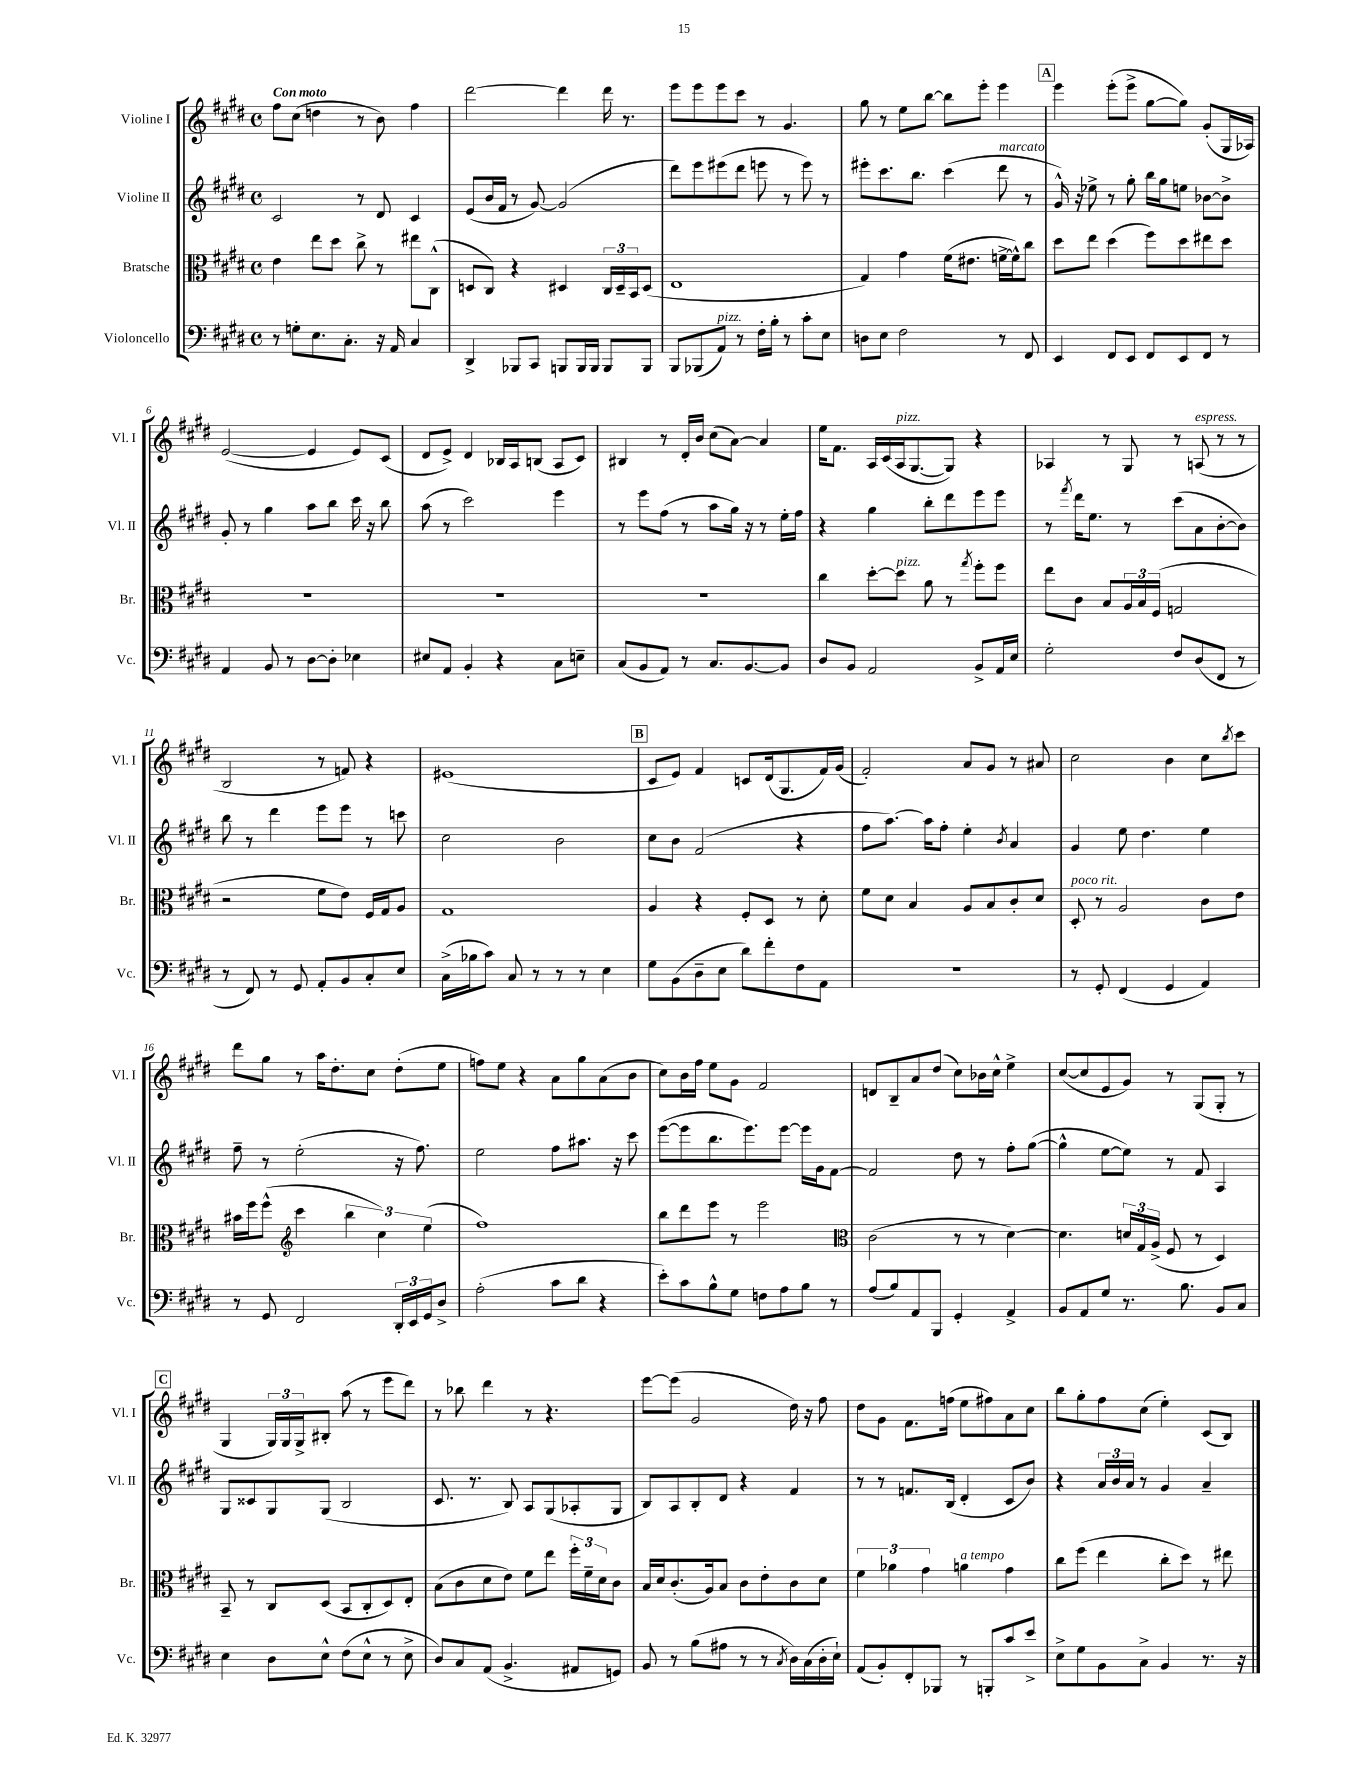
<<
\new StaffGroup <<
\new Staff = "s0" \with { instrumentName = "Violine I" shortInstrumentName = "Vl. I" } {
    \clef treble \key e \major \defaultTimeSignature \time 4/4 \tempo "Con moto"
    fis''8 cis''8( d''4 r8 b'8) fis''4 |
    dis'''2~ dis'''4 dis'''16 r8. |
    e'''8 e'''8 e'''8 cis'''8 r8 gis'4. |
    gis''8 r8 e''8 b''8~ b''8 e'''8-. e'''4 |
    \mark \markup { \box "A" } e'''4 e'''8-.( e'''8-> gis''8~ gis''8) gis'8-.( gis16 aes16) |
    e'2~( e'4 e'8) cis'8( |
    dis'8 e'8->) dis'4 bes16 a16 b8( a8 cis'8) |
    bis4 r8 dis'16-. b'16 cis''8( a'8~) a'4 |
    e''16 fis'8. a16 cis'16( a16^\markup { \italic "pizz." } gis8.~ gis8) r4 |
    aes4 r8 gis8 r8 a8^\markup { \italic "espress." }( r8 r8 |
    b2 r8 f'8) r4 |
    eis'1( |
    \mark \markup { \box "B" } cis'8 e'8) fis'4 c'8 dis'16( gis8. fis'16) gis'16( |
    fis'2-.) a'8 gis'8 r8 ais'8 |
    cis''2 b'4 cis''8 \acciaccatura { b''8 } cis'''8 |
    dis'''8 gis''8 r8 a''16 dis''8.-. cis''8 dis''8-.( e''8 |
    f''8) e''8 r4 a'8 gis''8 a'8( b'8 |
    cis''8) b'16 fis''16 e''8 gis'8 fis'2 |
    d'8 b8-- a'8 dis''8( cis''8) bes'16 cis''16-^ e''4-> |
    cis''8~( cis''8 e'8 gis'8) r8 gis8( gis8-. r8 |
    \mark \markup { \box "C" } gis4 \tuplet 3/2 { gis16) gis16 gis16-> } bis8-. a''8( r8 e'''8 dis'''8) |
    r8 bes''8 dis'''4 r8 r4. |
    e'''8~ e'''8( gis'2 dis''16) r16 fis''8 |
    dis''8 gis'8 fis'8. f''16( e''8 fis''8) a'8 cis''8 |
    b''8 gis''8-. fis''8 cis''8( e''4-.) cis'8( b8) \bar "|." |
}
\new Staff = "s1" \with { instrumentName = "Violine II" shortInstrumentName = "Vl. II" } {
    \clef treble \key e \major \defaultTimeSignature \time 4/4
    cis'2 r8 dis'8 cis'4 |
    e'8( b'16 fis'16 r8 gis'8~) gis'2( |
    dis'''8) e'''8 eis'''8( dis'''8 e'''8 r8 e'''8) r8 |
    eis'''8-. cis'''8. b''8. cis'''4( dis'''8^\markup { \italic "marcato" } r8 |
    \mark \markup { \box "A" } gis'16-^) r16 ees''8-> r8 gis''8-. b''16 gis''16 e''8 bes'8~ bes'8-> |
    gis'8-. r8 gis''4 a''8 b''8 cis'''16 r16 b''8 |
    a''8( r8 cis'''2) e'''4 |
    r8 e'''8 fis''8( r8 a''8 gis''16) r16 r8 e''16-. fis''16 |
    r4 gis''4 b''8-. dis'''8 e'''8 e'''8 |
    r8 \acciaccatura { fis'''8 } dis'''16 e''8. r8 cis'''8( a'8 b'8~-. b'8) |
    b''8 r8 dis'''4 e'''8 e'''8 r8 c'''8 |
    cis''2 b'2 |
    \mark \markup { \box "B" } cis''8 b'8 fis'2( r4 |
    fis''8 a''8.~) a''16 fis''8-. e''4-. \acciaccatura { b'8 } a'4 |
    gis'4 e''8 dis''4. e''4 |
    fis''8-- r8 e''2-.( r16 fis''8.) |
    e''2 fis''8 ais''8. r16 cis'''8 |
    e'''8~( e'''8 b''8. e'''8.) e'''8~ e'''16 gis'16 fis'8~ |
    fis'2 dis''8 r8 fis''8-. gis''8~( |
    gis''4-^ e''8~ e''8) r8 fis'8 a4 |
    \mark \markup { \box "C" } gis8 cisis'8 gis8 gis8( b2 |
    cis'8. r8. b8) a8 gis8( aes8-. gis8 |
    b8) a8 b8-. dis'8 r4 fis'4 |
    r8 r8 f'8. b16( dis'4-. cis'8 b'8) |
    r4 \tuplet 3/2 { a'16 b'16 a'16 } r8 gis'4 a'4-- \bar "|." |
}
\new Staff = "s2" \with { instrumentName = "Bratsche" shortInstrumentName = "Br." } {
    \clef alto \key e \major \defaultTimeSignature \time 4/4
    e'4 e''8 dis''8 cis''8-> r8 eis''8 cis8-^( |
    d8 cis8) r4 dis4 \tuplet 3/2 { cis16 dis16-- b,16 } dis8( |
    e1 |
    gis4) gis'4 fis'16( eis'8. f'16~-> f'16-^) cis''8 |
    \mark \markup { \box "A" } dis''8 e''8 dis''4( fis''8) dis''8 eis''8 dis''8 |
    R1 |
    R1 |
    R1 |
    cis''4 dis''8~-. dis''8^\markup { \italic "pizz." } a'8 r8 \acciaccatura { gis''8 } fis''8-. fis''8 |
    e''8 cis'8 b8 \tuplet 3/2 { a16 b16 fis16( } g2 |
    r2 fis'8 e'8) fis16 gis16 a8 |
    gis1 |
    \mark \markup { \box "B" } a4 r4 fis8-. dis8 r8 dis'8-. |
    fis'8 dis'8 b4 a8 b8 cis'8-. dis'8 |
    dis8-.^\markup { \italic "poco rit." } r8 a2 cis'8 e'8 |
    bis'16 fis''16 fis''8-^( \clef treble cis'''4 \tuplet 3/2 { b''4 cis''4) e''4( } |
    fis''1) |
    b''8 dis'''8 e'''8 r8 e'''2 |
    \clef alto cis'2( r8 r8 dis'4~) |
    dis'4. \tuplet 3/2 { d'16 gis16 a16->( } fis8 r8 dis4) |
    \mark \markup { \box "C" } b,8-- r8 cis8 dis8( b,8 cis8-. dis8) e8-. |
    b8( cis'8 dis'8 e'8) fis'8 e''8 \tuplet 3/2 { fis''16-. fis'16-- dis'16 } cis'8 |
    b16 dis'16 cis'8.-.( a16) b8 cis'8 e'8-. cis'8 dis'8 |
    \tuplet 3/2 { fis'4 aes'4 gis'4 } a'4^\markup { \italic "a tempo" } gis'4 |
    cis''8 fis''8( e''4 cis''8-. dis''8) r8 eis''8 \bar "|." |
}
\new Staff = "s3" \with { instrumentName = "Violoncello" shortInstrumentName = "Vc." } {
    \clef bass \key e \major \defaultTimeSignature \time 4/4
    r8 g8-. e8. cis8.-. r16 a,16 cis4 |
    dis,4-> bes,,8 cis,8 b,,8 b,,16 b,,16 b,,8 b,,8 |
    b,,8 bes,,8( a,8^\markup { \italic "pizz." }) r8 fis16-. b16-. r8 cis'8-. e8 |
    d8 e8 fis2 r8 fis,8 |
    \mark \markup { \box "A" } e,4 fis,8 e,8 fis,8 e,8 fis,8 r8 |
    a,4 b,8 r8 dis8~ dis8-. ees4 |
    eis8 a,8 b,4-. r4 cis8 e8-- |
    cis8( b,8 a,8) r8 cis8. b,8.~ b,8 |
    dis8 b,8 a,2 b,8-> a,16 e16 |
    gis2-. fis8 dis8( fis,8 r8 |
    r8 fis,8) r8 gis,8 a,8-. b,8 cis8-. e8 |
    cis16->( bes16 cis'8) cis8 r8 r8 r8 e4 |
    \mark \markup { \box "B" } gis8 b,8( dis8-- e8 dis'8) fis'8-. fis8 a,8 |
    R1 |
    r8 gis,8-. fis,4( gis,4 a,4) |
    r8 gis,8 fis,2 \tuplet 3/2 { dis,16-. e,16 gis,16 } dis8-> |
    a2-.( cis'8 dis'8 r4 |
    e'8-.) cis'8 b8-^ gis8 f8 a8 b8 r8 |
    a8( b8) a,8 b,,8 gis,4-. a,4-> |
    b,8 a,8 gis8 r8. b8. b,8 cis8 |
    \mark \markup { \box "C" } e4 dis8 e8-^ fis8( e8-^ r8 e8-> |
    dis8) cis8 a,8( b,4.-> ais,8 g,8) |
    b,8 r8 b8( ais8 r8 r8 \acciaccatura { cis8 } dis16) cis16( dis16-. e16-!) |
    a,8( b,8-.) fis,8-. bes,,8 r8 b,,8-. cis'8 e'8-> |
    e8-> gis8 b,8 cis8-> b,4 r8. r16 \bar "|." |
}
>>
>>
